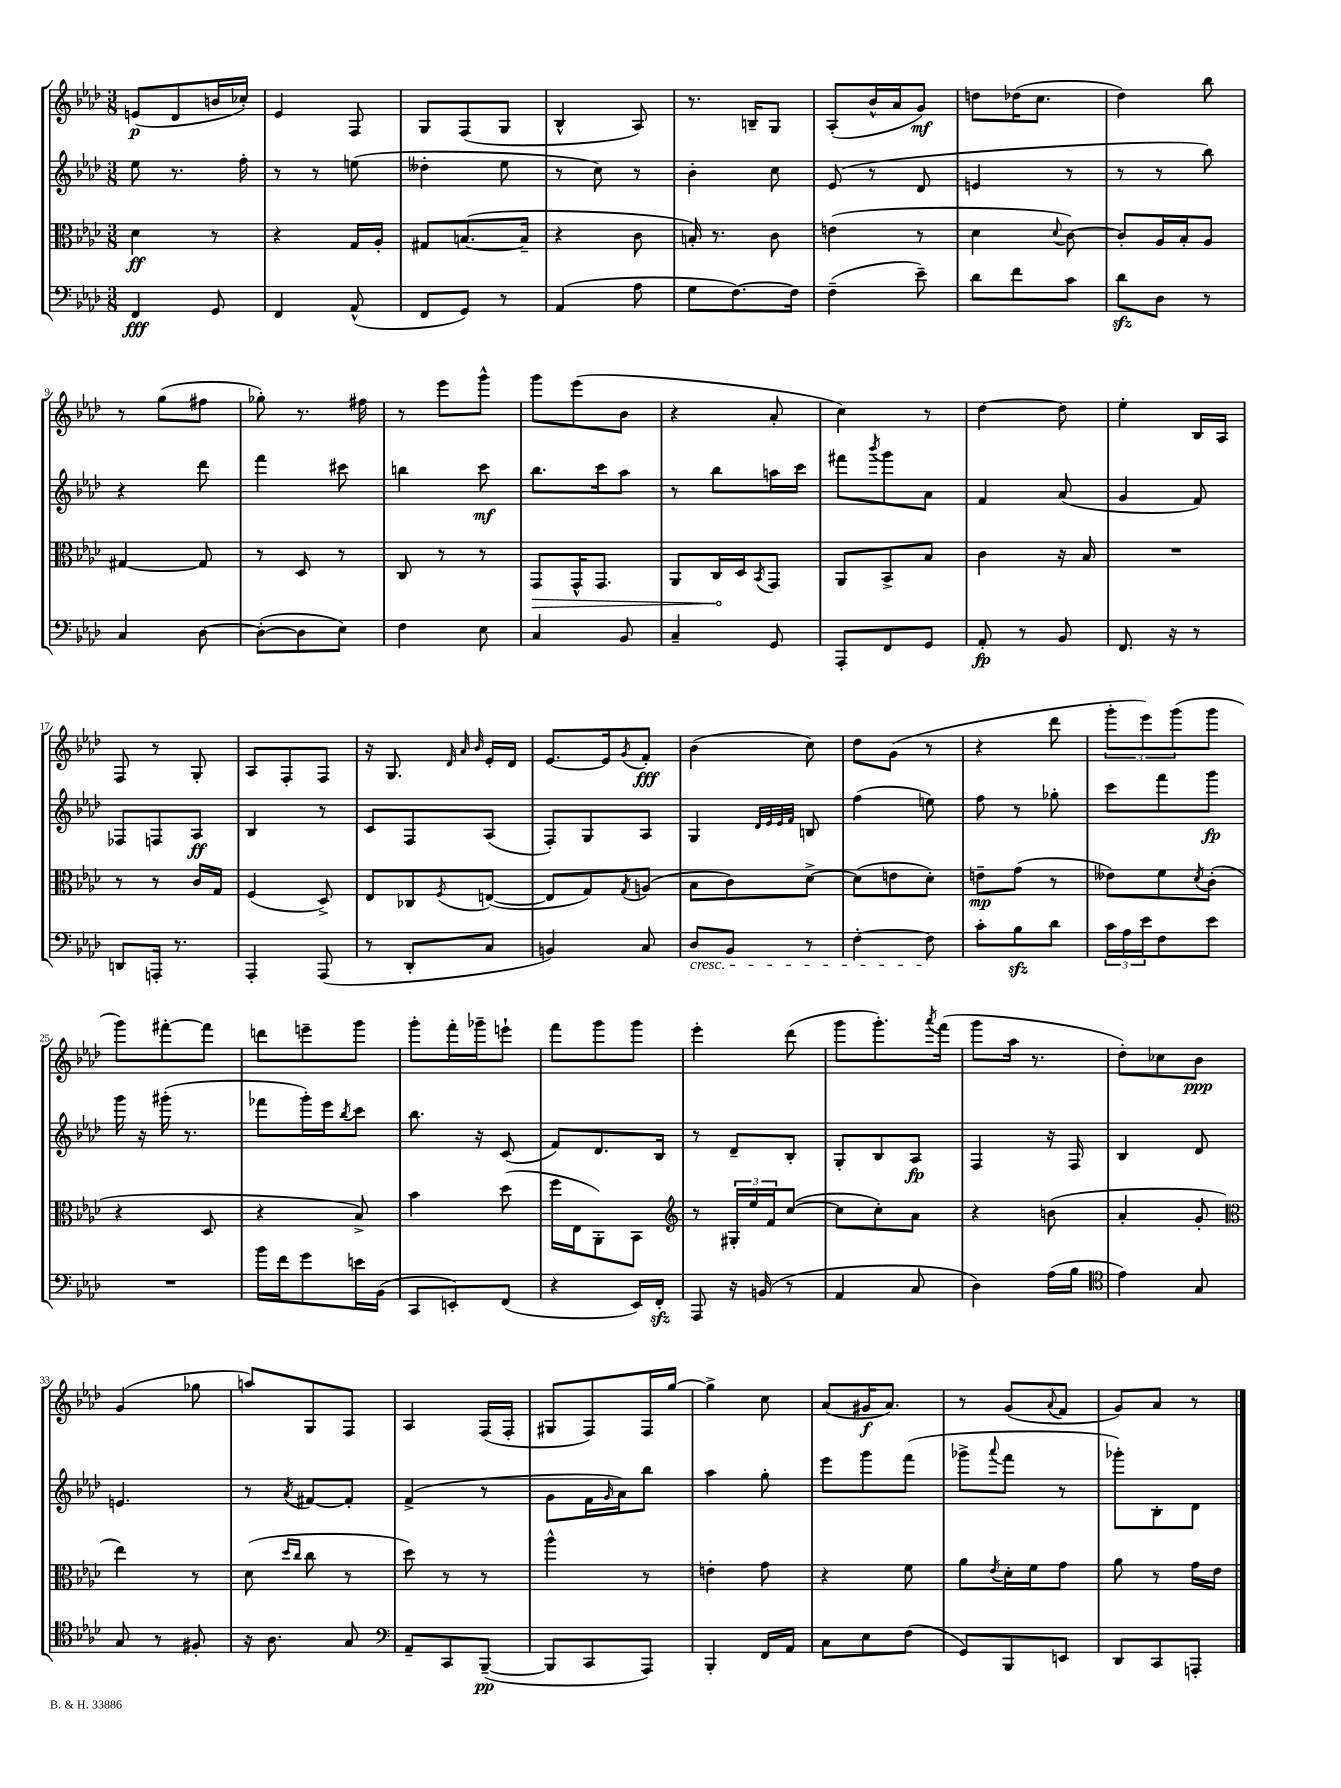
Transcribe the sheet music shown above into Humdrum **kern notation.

**kern	**dynam	**kern	**dynam	**kern	**dynam	**kern	**dynam
*part4	*part4	*part3	*part3	*part2	*part2	*part1	*part1
*staff4	*staff4	*staff3	*staff3	*staff2	*staff2	*staff1	*staff1
*clefF4	*	*clefC3	*	*clefG2	*	*clefG2	*
*k[b-e-a-d-]	*	*k[b-e-a-d-]	*	*k[b-e-a-d-]	*	*k[b-e-a-d-]	*
*M3/8	*	*M3/8	*	*M3/8	*	*M3/8	*
=1	=1	=1	=1	=1	=1	=1	=1
4FF/	fff	4d-\	ff	8ee-\	.	(8en/L	p
.	.	.	.	8.r	.	8d-/	.
8GG/	.	8r	.	.	.	16bn/L	.
.	.	.	.	16ff'\	.	16cc-X'/JJ)	.
=2	=2	=2	=2	=2	=2	=2	=2
4FF/	.	4r	.	8r	.	4e-/	.
.	.	.	.	8r	.	.	.
(8AA-^^/	.	16G/LL	.	(8een\	.	8F/	.
.	.	16A-'/JJ	.	.	.	.	.
=3	=3	=3	=3	=3	=3	=3	=3
8FF/L	.	8G#X/L	.	4dd--X'\	.	8G/L	.
8GG/J)	.	([8.Bn/	.	.	.	(8F/	.
8r	.	.	.	8ee-\	.	8G/J	.
.	.	16B~/Jk]	.	.	.	.	.
=4	=4	=4	=4	=4	=4	=4	=4
(4AA-/	.	4r	.	8r	.	4B-^^/	.
.	.	.	.	8cc\)	.	.	.
8A-\	.	8c\	.	8r	.	8A-/)	.
=5	=5	=5	=5	=5	=5	=5	=5
8G\L	.	16Bn'/)	.	4b-'\	.	8.r	.
.	.	8.r	.	.	.	.	.
[8.F\)	.	.	.	.	.	.	.
.	.	.	.	.	.	16Bn~/KL	.
.	.	8c\	.	8cc\	.	8G/J	.
16F\Jk]	.	.	.	.	.	.	.
=6	=6	=6	=6	=6	=6	=6	=6
(4F~\	.	(4en\	.	(8e-/	.	(8A-'/L	.
.	.	.	.	8r	.	16b-^^/L	.
.	.	.	.	.	.	16a-/J	.
8e-~\)	.	8r	.	8d-/	.	8g/J)	mf
=7	=7	=7	=7	=7	=7	=7	=7
8d-\L	.	4d-\	.	4en/	.	8ddn\L	.
8f\	.	.	.	.	.	(16dd-X\K	.
.	.	.	.	.	.	8.cc\J	.
.	.	8qqd-/	.	.	.	.	.
8c\J	.	[8c\)	.	8r	.	.	.
=8	=8	=8	=8	=8	=8	=8	=8
8d-zz\L	.	8c'/L]	.	8r	.	4dd-\)	.
8D-\J	.	16A-/L	.	8r	.	.	.
.	.	16B-'/J	.	.	.	.	.
8r	.	8A-/J	.	8bb-\)	.	8bb-\	.
!!LO:LB:g=z
=9	=9	=9	=9	=9	=9	=9	=9
4C/	.	[4G#X/	.	4r	.	8r	.
.	.	.	.	.	.	(8gg\L	.
[8D-\	.	8G#/]	.	8ddd-\	.	8ff#X\J	.
=10	=10	=10	=10	=10	=10	=10	=10
(8D-'\L_	.	8r	.	4fff\	.	8gg-X'\)	.
8D-\]	.	8D-/	.	.	.	8.r	.
8E-\J)	.	8r	.	8ccc#X\	.	.	.
.	.	.	.	.	.	16ff#X\	.
=11	=11	=11	=11	=11	=11	=11	=11
4F\	.	8C/	.	4bbn\	.	8r	.
.	.	8r	.	.	.	8eee-\L	.
8E-\	.	8r	.	8ccc\	mf	8ggg^^\J	.
=12	=12	=12	=12	=12	=12	=12	=12
!	!	!	!LO:HP:b	!	!	!	!
4C/	.	8GG/L	>	8.bb-\L	.	8ggg\L	.
.	.	16GG^^/K	.	.	.	(8eee-\	.
.	.	8.GG/J	.	16ccc\k	.	.	.
8BB-/	.	.	.	8aa-\J	.	8b-\J	.
=13	=13	=13	=13	=13	=13	=13	=13
4C~/	.	8AA-/L	.	8r	.	4r	.
.	.	16C/L	.	8bb-\L	.	.	.
.	.	16D-/J	]	.	.	.	.
.	.	8qBB-/	.	.	.	.	.
8GG/	.	8GG/J	.	16aan\L	.	8a-'/	.
.	.	.	.	16ccc\JJ	.	.	.
=14	=14	=14	=14	=14	=14	=14	=14
8AAA-'/L	.	8AA-/L	.	8fff#X\L	.	4cc\)	.
.	.	.	.	8qbbb-/	.	.	.
8FF/	.	8BB-^/	.	8ggg\	.	.	.
8GG/J	.	8B-/J	.	8a-\J	.	8r	.
=15	=15	=15	=15	=15	=15	=15	=15
8AA-'/	fp	4c\	.	4f/	.	[4dd-\	.
8r	.	.	.	.	.	.	.
8BB-/	.	16r	.	(8a-/	.	8dd-\]	.
.	.	16B-/	.	.	.	.	.
=16	=16	=16	=16	=16	=16	=16	=16
8.FF/	.	4.r	.	4g/	.	4ee-'\	.
16r	.	.	.	.	.	.	.
8r	.	.	.	8f/)	.	16B-/LL	.
.	.	.	.	.	.	16A-/JJ	.
!!LO:LB:g=z
=17	=17	=17	=17	=17	=17	=17	=17
8DDn/L	.	8r	.	8F-X/L	.	8F/	.
16AAAn'/Jk	.	8r	.	8Fn/	.	8r	.
8.r	.	.	.	.	.	.	.
.	.	16c/LL	.	8A-/J	ff	8G'/	.
.	.	16G/JJ	.	.	.	.	.
=18	=18	=18	=18	=18	=18	=18	=18
4AAA-'/	.	(4F/	.	4B-/	.	8A-/L	.
.	.	.	.	.	.	8F'/	.
(8AAA-/	.	8D-^/)	.	8r	.	8F/J	.
=19	=19	=19	=19	=19	=19	=19	=19
8r	.	8E-/L	.	8c/L	.	16r	.
.	.	.	.	.	.	8.G/	.
8DD-'/L	.	8C-X/	.	8F/	.	.	.
.	.	.	.	.	.	32qqd-/	.
.	.	.	.	.	.	32qqa-/	.
.	.	8qF/	.	.	.	32qqb-/	.
8C/J	.	([8En/J	.	(8A-/J	.	16e-'/LL	.
.	.	.	.	.	.	16d-/JJ	.
=20	=20	=20	=20	=20	=20	=20	=20
4BBn/)	.	8E/L]	.	8F'/L)	.	[8.e-/L	.
.	.	8G/)	.	8G/	.	.	.
.	.	.	.	.	.	16e-/k]	.
.	.	8qG/	.	.	.	8qg/	.
8C/	.	(8An/J	.	8A-/J	.	8f'/J	fff
=21	=21	=21	=21	=21	=21	=21	=21
!LO:TX:b:i:t=cresc.	!	!	!	!	!	!	!
8D-/L	.	8B-\L	.	4G/	.	(4b-\	.
8BB-/J	.	8c\)	.	.	.	.	.
.	.	.	.	32qqd-/LLL	.	.	.
.	.	.	.	32qqe-/	.	.	.
.	.	.	.	32qqe-/	.	.	.
.	.	.	.	32qqf/JJJ	.	.	.
8r	.	[8d-^\J	.	8Bn/	.	8cc\)	.
=22	=22	=22	=22	=22	=22	=22	=22
[4F'\	.	(8d-\L]	.	(4ff\	.	8dd-\L	.
.	.	8en\	.	.	.	(8g\J	.
8F\]	.	8d-'\J)	.	8een\)	.	8r	.
=23	=23	=23	=23	=23	=23	=23	=23
8c'\L	.	8en~\L	mp	8ff\	.	4r	.
8B-zz\	.	(8g\J	.	8r	.	.	.
8d-\J	.	8r	.	8gg-X'\	.	8ddd-\	.
=24	=24	=24	=24	=24	=24	=24	=24
24c\LL	.	8e--X\L)	.	8ccc\L	.	12ggg'\L	.
24A-\	.	.	.	.	.	.	.
24e-\J	.	.	.	.	.	12eee-\)	.
8F\	.	8f\	.	8fff\	.	.	.
.	.	.	.	.	.	(12ggg\	.
.	.	8qd-/	.	.	.	.	.
8e-\J	.	(8c'\J	.	8ggg\J	fp	8ggg\J	.
!!LO:LB:g=z
=25	=25	=25	=25	=25	=25	=25	=25
4.r	.	4r	.	16ggg\	.	8ggg\L)	.
.	.	.	.	16r	.	.	.
.	.	.	.	(16ggg#X'\	.	[8fff#X'\	.
.	.	.	.	8.r	.	.	.
.	.	8D-/	.	.	.	8fff#\J]	.
=26	=26	=26	=26	=26	=26	=26	=26
16b-\LL	.	4r	.	8fff-X\L	.	8dddn\L	.
16f\J	.	.	.	.	.	.	.
8g\	.	.	.	16ggg'\L)	.	8eeen~\	.
.	.	.	.	16eee-\J	.	.	.
.	.	.	.	8qbb-/	.	.	.
16en\L	.	8B-^/)	.	8ccc\J	.	8ggg\J	.
(16BB-\JJ	.	.	.	.	.	.	.
=27	=27	=27	=27	=27	=27	=27	=27
8CC/L	.	4b-\	.	8.bb-\	.	8ggg'\L	.
8EEn'/)	.	.	.	.	.	16fff'\L	.
.	.	.	.	16r	.	16ggg-X~\J	.
(8FF/J	.	(8dd-\	.	(8c/	.	8eeen`\J	.
=28	=28	=28	=28	=28	=28	=28	=28
4r	.	16ff\LL	.	8f/L)	.	8fff\L	.
.	.	16E-\J	.	.	.	.	.
.	.	8AA-'\)	.	8.d-/	.	8ggg\	.
16EE-/LL)	.	8BB-\J	.	.	.	8ggg\J	.
16FFzz'/JJ	.	.	.	16B-/Jk	.	.	.
=29	=29	=29	=29	=29	=29	=29	=29
*	*	*clefG2	*	*	*	*	*
8AAA-/	.	8r	.	8r	.	4eee-'\	.
16r	.	24G#X'/LL	.	8d-~/L	.	.	.
.	.	24ee-/	.	.	.	.	.
(16BBn/	.	.	.	.	.	.	.
.	.	24f/J	.	.	.	.	.
8r	.	([8cc/J	.	8B-'/J	.	(8ddd-\	.
=30	=30	=30	=30	=30	=30	=30	=30
4AA-/	.	8cc\L]	.	8G'/L	.	8ggg\L	.
.	.	8cc'\)	.	8B-/	.	8.ggg'\)	.
8C/	.	8a-\J	.	8A-/J	fp	.	.
.	.	.	.	.	.	8qaaa-/	.
.	.	.	.	.	.	(16fff\Jk	.
=31	=31	=31	=31	=31	=31	=31	=31
4D-\)	.	4r	.	4F/	.	8ggg\L	.
.	.	.	.	.	.	16aa-\Jk	.
.	.	.	.	.	.	8.r	.
(16A-\LL	.	(8bn\	.	16r	.	.	.
16B-\JJ	.	.	.	16F/	.	.	.
=32	=32	=32	=32	=32	=32	=32	=32
*clefC4	*	*	*	*	*	*	*
4e-\)	.	4a-'/	.	4B-/	.	8dd-'\L)	.
.	.	.	.	.	.	8cc-X\	.
8G/	.	8g'/	.	8d-/	.	8b-\J	ppp
!!LO:LB:g=z
=33	=33	=33	=33	=33	=33	=33	=33
*	*	*clefC3	*	*	*	*	*
8G/	.	4ee-\)	.	4.en/	.	(4g/	.
8r	.	.	.	.	.	.	.
8F#X'/	.	8r	.	.	.	8gg-X\	.
=34	=34	=34	=34	=34	=34	=34	=34
16r	.	(8d-\	.	8r	.	8aan/L)	.
8.A-\	.	.	.	.	.	.	.
.	.	16qqdd-/LL	.	.	.	.	.
.	.	16qqcc/JJ	.	8qa-/	.	.	.
.	.	8cc\	.	[8f#X/L	.	8G/	.
8G/	.	8r	.	8f#'/J]	.	8F/J	.
=35	=35	=35	=35	=35	=35	=35	=35
*clefF4	*	*	*	*	*	*	*
8AA-~/L	.	8dd-\)	.	(4f^/	.	4A-/	.
8CC/	.	8r	.	.	.	.	.
([8BBB-~/J	pp	8r	.	8r	.	(16F/LL	.
.	.	.	.	.	.	16F'/JJ	.
=36	=36	=36	=36	=36	=36	=36	=36
8BBB-/L]	.	4aa-^^\	.	8g\L	.	8G#X/L	.
8CC/	.	.	.	16f\L	.	8F/)	.
.	.	.	.	16qqg/	.	.	.
.	.	.	.	16a-\J)	.	.	.
8AAA-/J)	.	8r	.	8bb-\J	.	16F/L	.
.	.	.	.	.	.	[16gg/JJ	.
=37	=37	=37	=37	=37	=37	=37	=37
4BBB-'/	.	4en'\	.	4aa-\	.	4gg^\]	.
16FF/LL	.	8g\	.	8gg'\	.	8cc\	.
16AA-/JJ	.	.	.	.	.	.	.
=38	=38	=38	=38	=38	=38	=38	=38
8C\L	.	4r	.	8eee-\L	.	(8a-/L	.
8E-\	.	.	.	8ggg\	.	16g#X/K	f
.	.	.	.	.	.	8.a-/J)	.
(8F\J	.	8f\	.	(8fff\J	.	.	.
=39	=39	=39	=39	=39	=39	=39	=39
8GG/L)	.	8a-\L	.	8ggg-X^\L	.	8r	.
.	.	8qe-/	.	8qqaaa-/	.	.	.
8BBB-/	.	16d-'\L	.	8fff\J	.	(8g/L	.
.	.	16f\J	.	.	.	.	.
.	.	.	.	.	.	8qqa-/	.
8EEn/J	.	8g\J	.	8r	.	8f/J	.
=40	=40	=40	=40	=40	=40	=40	=40
8DD-/L	.	8a-\	.	8ggg-X'\L)	.	8g/L)	.
8CC/	.	8r	.	8B-'\	.	8a-/J	.
8AAAn'/J	.	16g\LL	.	8d-\J	.	8r	.
.	.	16e-\JJ	.	.	.	.	.
==	==	==	==	==	==	==	==
*-	*-	*-	*-	*-	*-	*-	*-
